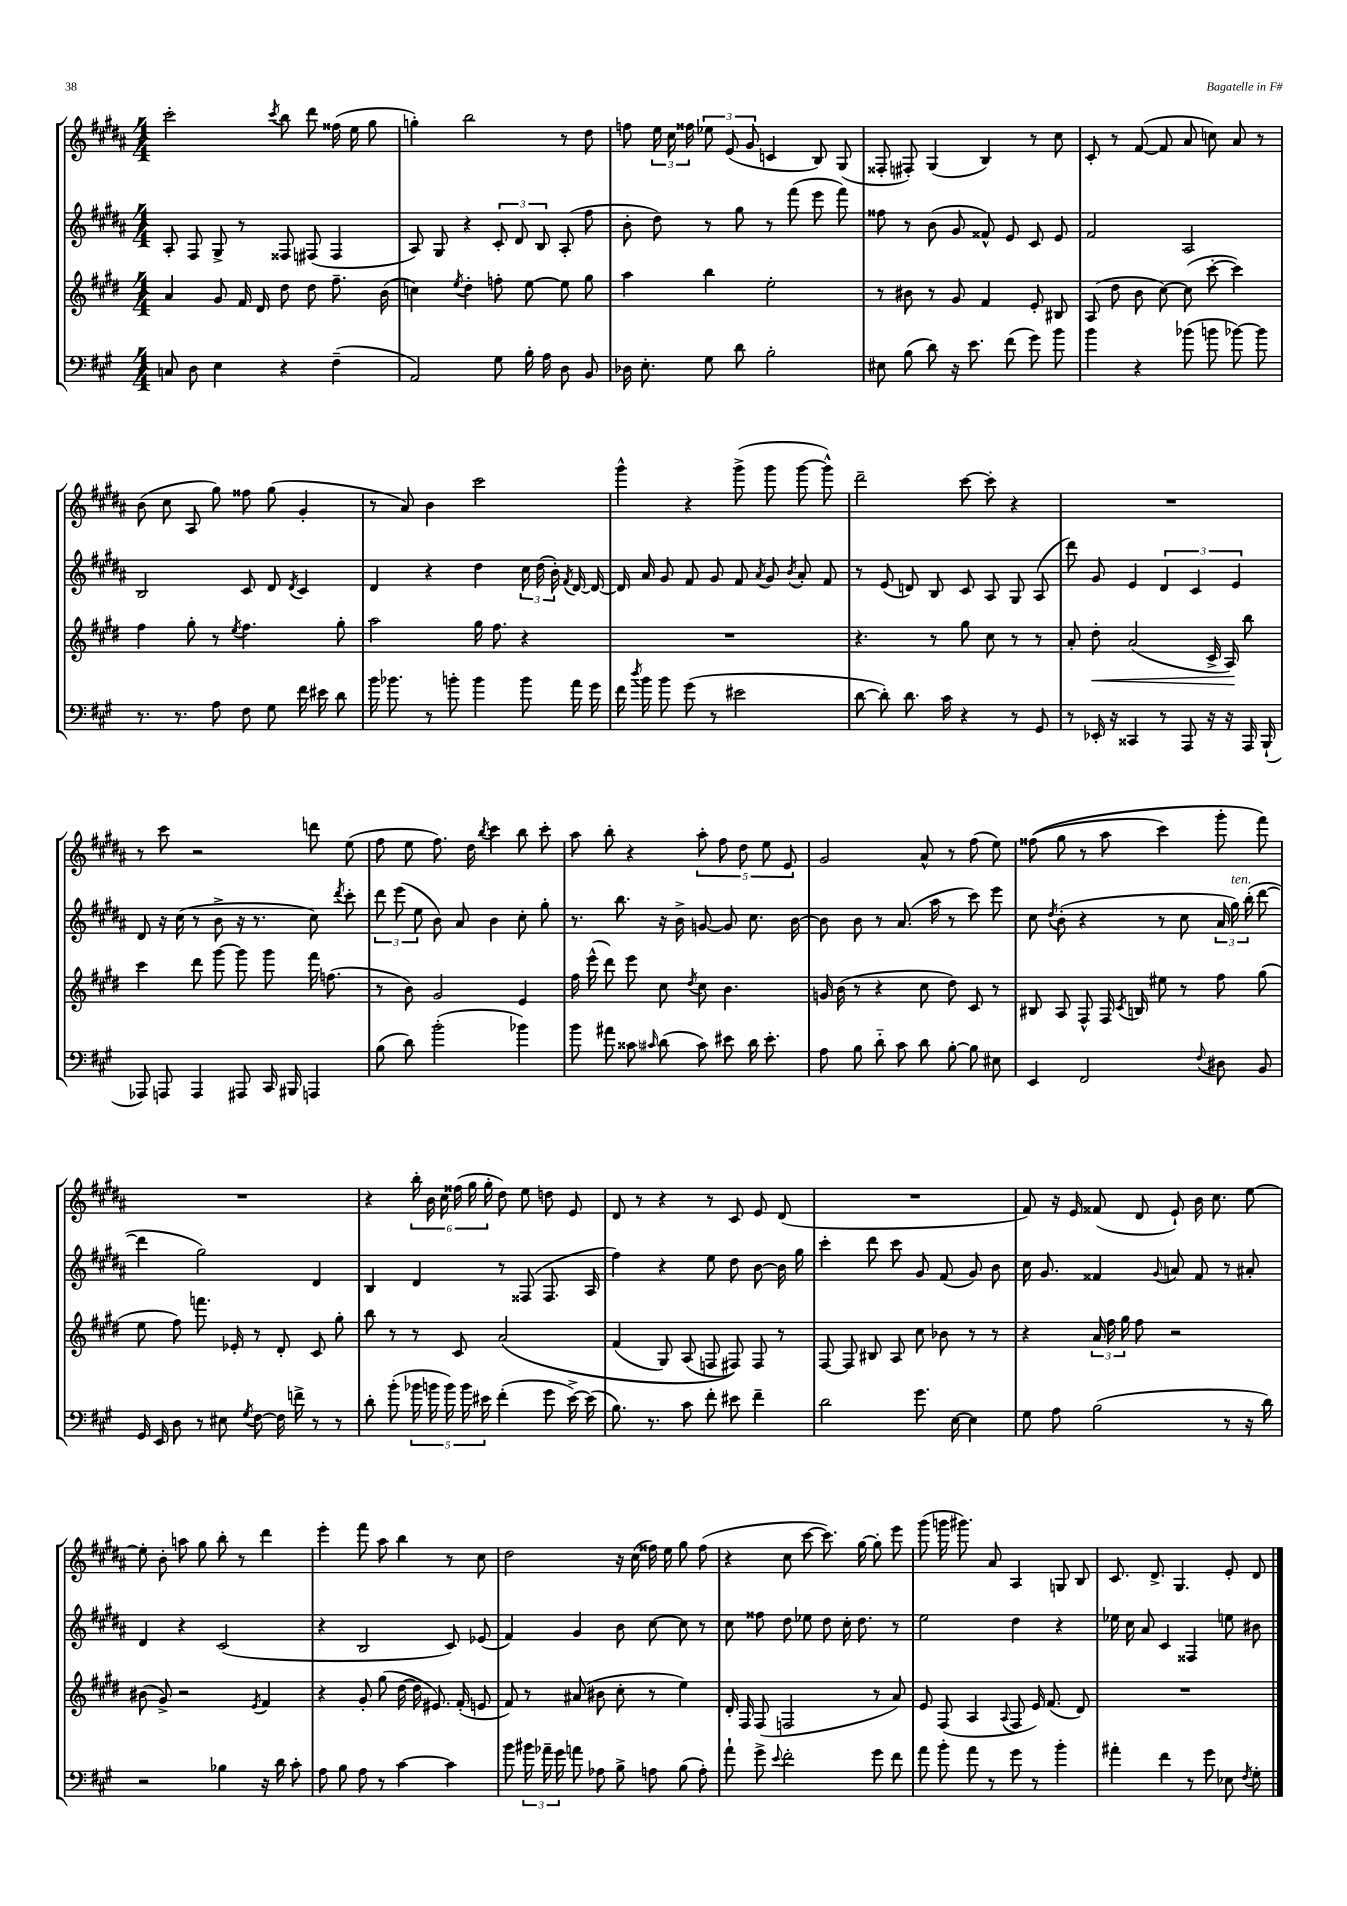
<<
\new StaffGroup <<
\new Staff = "s0" {
    \clef treble \key b \major \numericTimeSignature \time 4/4
    \autoBeamOff cis'''2-. \acciaccatura { cis'''8 } b''8 dis'''8 fisis''16( e''16 gis''8 |
    g''4-.) b''2 r8 dis''8 |
    f''8 \tuplet 3/2 { e''16 cis''16 fisis''16 } \tuplet 3/2 { ees''8 e'8( gis'8 } c'4 b8) gis8( |
    fisis8-. fis8-.) gis4( b4) r8 cis''8 |
    cis'8-. r8 fis'8~( fis'8 ais'8 c''8) ais'8 r8 |
    b'8( cis''8 ais8 gis''8) fisis''8 gis''8( gis'4-. |
    r8 ais'8) b'4 cis'''2 |
    gis'''4-^ r4 gis'''8->( gis'''8 gis'''8~ gis'''8-^) |
    dis'''2-- cis'''8~ cis'''8-. r4 |
    R1 |
    r8 cis'''8 r2 d'''8 e''8( |
    fis''8 e''8 fis''8.) dis''16 \acciaccatura { b''8 } cis'''4 b''8 cis'''8-. |
    ais''8 b''8-. r4 \tuplet 5/4 { ais''8-. fis''8 dis''8 e''8 e'8 } |
    gis'2 ais'8-^ r8 fis''8( e''8) |
    fisis''8(\( gis''8 r8 ais''8 cis'''4) gis'''8-. fis'''8\) |
    R1 |
    r4 \tuplet 6/4 { b''16-. b'16 cis''16 fisis''16( gis''16 gis''16-. } dis''8) e''8 d''8 e'8 |
    dis'8 r8 r4 r8 cis'8 e'8 dis'8( |
    R1 |
    fis'8) r16 e'16 fisis'8( dis'8 e'8-!) b'16 cis''8. e''8~ |
    e''8-. b'8-. a''8 gis''8 b''8-. r8 dis'''4 |
    e'''4-. fis'''8 ais''8 b''4 r8 cis''8 |
    dis''2 r16 cis''16( fisis''16) e''16 gis''8 fisis''8( |
    r4 cis''8 cis'''8~ cis'''8.) gis''16~ gis''8-. e'''8 |
    gis'''8( g'''16 gis'''8.) ais'8 ais4 g8 b8 |
    cis'8. dis'8.-> gis4. e'8-. dis'8 \bar "|." |
}
\new Staff = "s1" {
    \clef treble \key b \major \numericTimeSignature \time 4/4
    \autoBeamOff ais8-. fis8 gis8-> r8 fisis8 fis8( fis4 |
    ais8) gis8 r4 \tuplet 3/2 { cis'8-. dis'8 b8 } ais8-.( fis''8 |
    b'8-. dis''8) r8 gis''8 r8 fis'''8( e'''8 fis'''8) |
    fisis''8 r8 b'8( gis'8 fisis'8-^) e'8 cis'8 e'8 |
    fis'2 ais2 |
    b2 cis'8 dis'8 \acciaccatura { dis'8 } cis'4 |
    dis'4 r4 dis''4 \tuplet 3/2 { cis''16 dis''16( b'16-.) } \acciaccatura { fis'8 } dis'16~ dis'16~ |
    dis'16 ais'16 gis'8 fis'8 gis'8 fis'8 \acciaccatura { ais'8 } gis'8 \acciaccatura { b'8 } ais'8-. fis'8 |
    r8 e'8( d'8) b8 cis'8 ais8 gis8 ais8( |
    dis'''8) gis'8 e'4 \tuplet 3/2 { dis'4 cis'4 e'4 } |
    dis'8 r16 cis''16( r8 b'8-> r16 r8. cis''8) \acciaccatura { dis'''8 } cis'''8-. |
    \tuplet 3/2 { dis'''8 e'''8( e''8 } b'8) ais'8 b'4 cis''8-. gis''8-. |
    r8. b''8. r16 b'16-> g'8~ g'8 cis''8. b'16~ |
    b'8 b'8 r8 ais'8.( ais''16 r8 cis'''8) e'''8 |
    cis''8 \acciaccatura { dis''8 } b'8-.( r4 r8 cis''8 \tuplet 3/2 { ais'16 gis''16^\markup { \italic "ten." }) b''16-.( } dis'''8~ |
    dis'''4 gis''2) dis'4 |
    b4 dis'4 r8 fisis8( fisis8. ais16 |
    fis''4) r4 e''8 dis''8 b'8~ b'16 gis''16 |
    cis'''4-. dis'''8 cis'''8 gis'8 fis'8( gis'8) b'8 |
    cis''16 gis'8. fisis'4 \appoggiatura { gis'8 } a'8 fisis'8 r8 ais'8-. |
    dis'4 r4 cis'2( |
    r4 b2 cis'8) ees'8( |
    fis'4) gis'4 b'8 cis''8~ cis''8 r8 |
    cis''8 fisis''8 dis''8 ees''8 dis''8 cis''16-. dis''8. r8 |
    e''2 dis''4 r4 |
    ees''16 cis''16 ais'8 cis'4 fisis4 e''8 bis'8 \bar "|." |
}
\new Staff = "s2" {
    \clef treble \key e \major \numericTimeSignature \time 4/4
    \autoBeamOff a'4 gis'8 fis'16 dis'16 dis''8 dis''8 fis''8.-- b'16( |
    c''4) \acciaccatura { e''8 } dis''4-. f''8-. e''8~ e''8 gis''8 |
    a''4 b''4 e''2-. |
    r8 bis'8 r8 gis'8 fis'4 e'8-. bis8 |
    a8( dis''8 b'8 cis''8~) cis''8( cis'''8~-. cis'''4) |
    fis''4 gis''8-. r8 \acciaccatura { e''8 } fis''4. gis''8-. |
    a''2 gis''16 fis''8. r4 |
    R1 |
    r4. r8 gis''8 cis''8 r8 r8 |
    a'8-. dis''8-.\< a'2( cis'16-> a16\!) b''8 |
    cis'''4 dis'''8 gis'''8~ gis'''8 gis'''8 fis'''16 f''8.( |
    r8 b'8) gis'2 e'4 |
    fis''16 e'''16-^( dis'''8) e'''8 cis''8 \acciaccatura { dis''8 } cis''8 b'4. |
    g'16 b'16( r8 r4 cis''8 dis''8) cis'8 r8 |
    bis8 a8 fis8-^ fis16 \acciaccatura { cis'8 } b16 eis''8 r8 fis''8 gis''8( |
    e''8 fis''8) f'''8. ees'16-. r8 dis'8-. cis'8 gis''8-. |
    b''8 r8 r8 cis'8 a'2\( |
    fis'4( gis8) a8( f8 fis8)\) fis8 r8 |
    fis8~ fis8 bis8 a8 cis''8 bes'8 r8 r8 |
    r4 \tuplet 3/2 { a'16 fis''16 gis''16 } fis''8 r2 |
    bis'8( gis'8->) r2 \acciaccatura { e'8 } fis'4 |
    r4 gis'8-. gis''8( dis''16~ dis''16 eis'8.) fis'16-.( e'8 |
    fis'8) r8 ais'8( bis'8 cis''8-. r8 e''4) |
    dis'16-. fis16 fis8( f2 r8 a'8) |
    e'8 fis8( a4 \appoggiatura { a8 } fis8 e'16) fis'8.( dis'8) |
    R1 \bar "|." |
}
\new Staff = "s3" {
    \clef bass \key a \major \numericTimeSignature \time 4/4
    \autoBeamOff c8 d8 e4 r4 fis4--( |
    a,2) gis8 b16-. a16 d8 b,8 |
    des16 e8.-. gis8 d'8 b2-. |
    eis8 b8( d'8) r16 e'8. fis'8( gis'8) b'8 |
    b'4 r4 bes'8( b'8 bes'8~) bes'8 |
    r8. r8. a8 fis8 gis8 fis'16 eis'16 d'8 |
    b'16 bes'8. r8 b'8-. b'4 b'8 a'16 gis'16 |
    fis'16 \acciaccatura { d''8 } b'16 b'8 gis'8( r8 eis'2 |
    d'8~ d'8-.) d'8. cis'16 r4 r8 gis,8 |
    r8 ees,16-. r16 cisis,4 r8 a,,8 r16 r16 a,,16 b,,16-!( |
    aes,,8) a,,8 a,,4 ais,,8 cis,16 bis,,16 a,,4 |
    b8( d'8) b'2-.( bes'4) |
    b'8 ais'8 cisis'8 \grace { cis'16 } d'8( cis'8) eis'8 d'16 eis'8.-. |
    a8 b8 d'8-_ cis'8 d'8 b8~-. b8 eis8 |
    e,4 fis,2 \appoggiatura { fis8 } dis8 b,8 |
    gis,16 e,16 d8 r8 eis8 \acciaccatura { gis8 } fis8~ fis16 f'16-> r8 r8 |
    d'8-. b'8-.( \tuplet 5/4 { bes'16 b'16 b'16) b'16 eis'16 } fis'4-.( gis'8 eis'16~->) eis'16( |
    b8.) r8. cis'8 fis'8-. eis'8 fis'4-- |
    d'2 gis'8. e16~ e4 |
    gis8 a8 b2( r8 r16 d'16) |
    r2 bes4 r16 d'16 cis'8-. |
    a8 b8 a8 r8 cis'4~ cis'4 |
    b'8 \tuplet 3/2 { bis'16 aes'16-- gis'16 } a'8 aes8 b8-> a8 b8( a8-.) |
    a'8-! gis'8-> \appoggiatura { e'8 } fis'2-. gis'8 fis'8 |
    a'8 b'8-. a'8 r8 gis'8 r8 b'4-. |
    ais'4-. fis'4 r8 gis'8 ees8 \acciaccatura { fis8 } gis8-. \bar "|." |
}
>>
>>
\layout { \context { \Score \remove "Bar_number_engraver" } }
